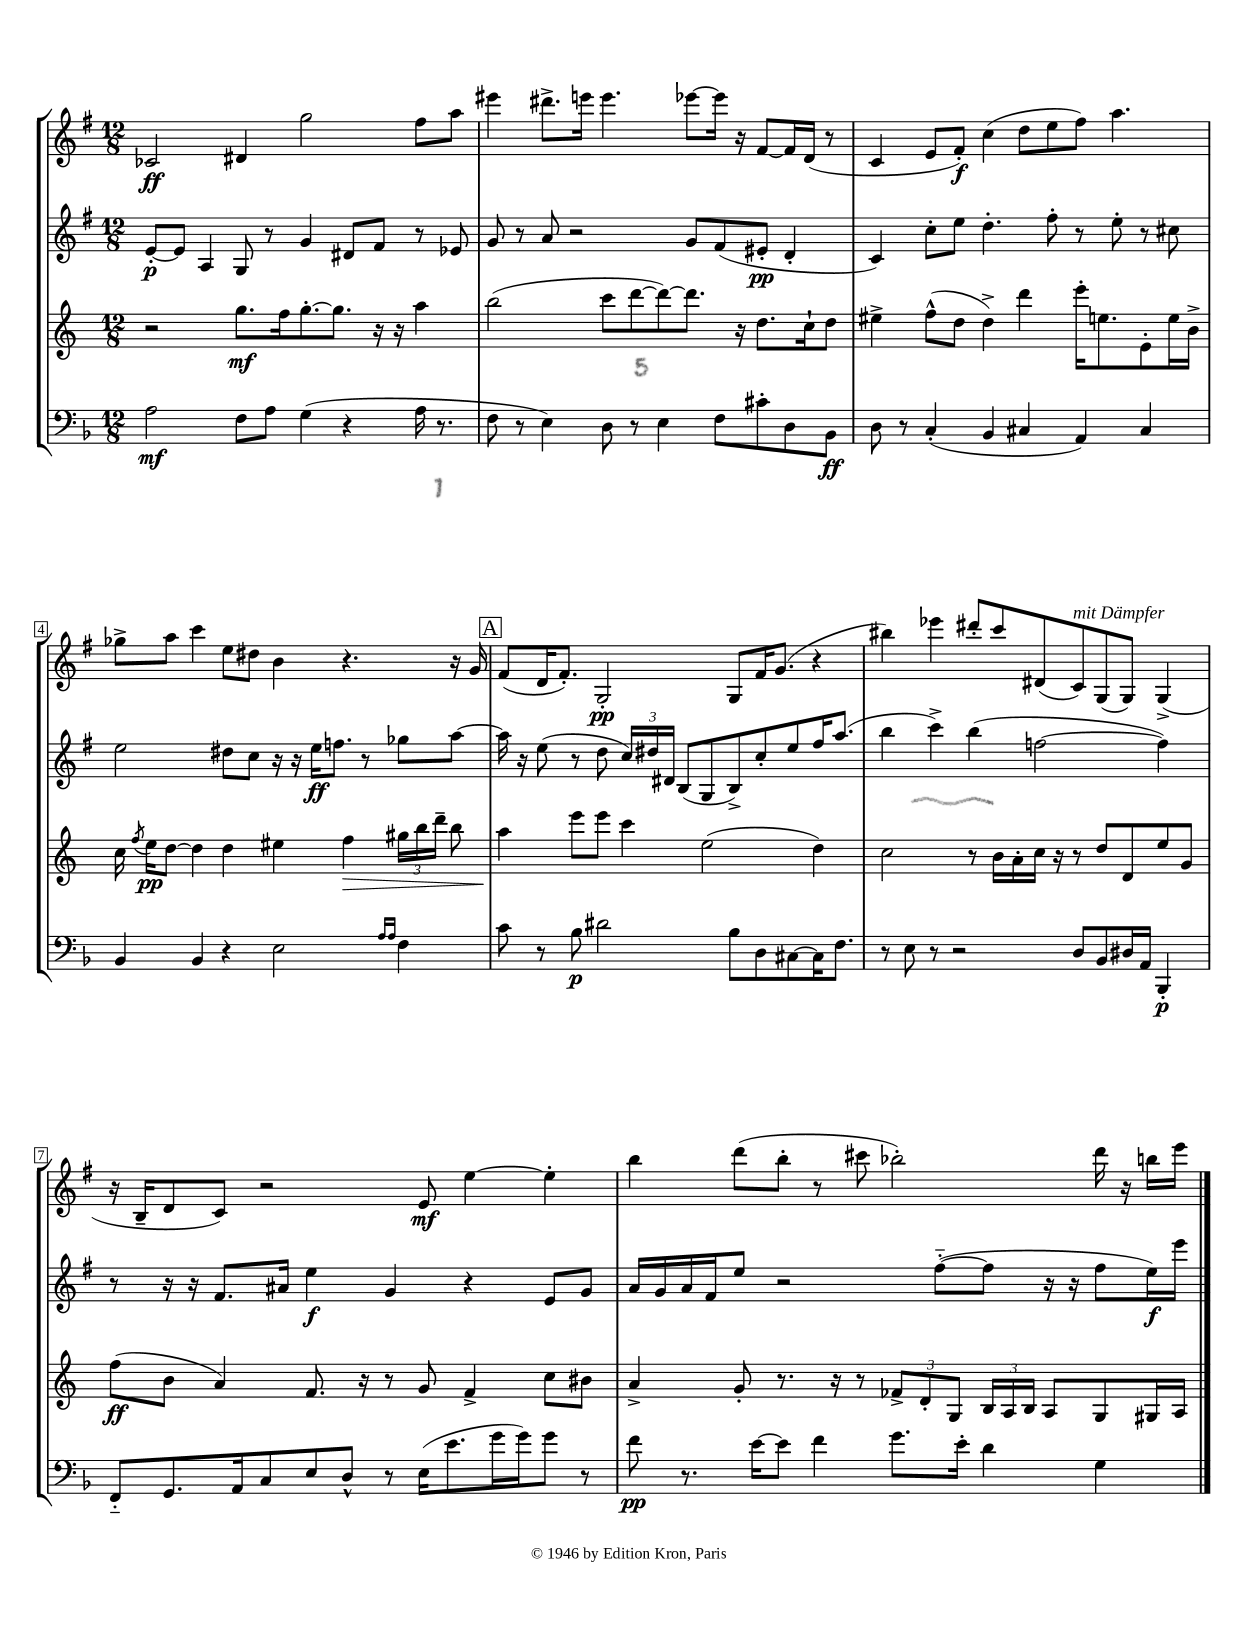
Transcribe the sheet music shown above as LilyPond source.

<<
\new StaffGroup <<
\new Staff = "s0" {
    \clef treble \key g \major \numericTimeSignature \time 12/8
    \autoBeamOff ces'2\ff dis'4 g''2 fis''8[ a''8] |
    eis'''4 dis'''8.[-> e'''16] e'''4. ees'''8[~ ees'''16] r16 fis'8[~ fis'16 d'16]( r8 |
    c'4 e'8[ fis'8]-.\f) c''4( d''8[ e''8 fis''8]) a''4. |
    ges''8[-> a''8] c'''4 e''8[ dis''8] b'4 r4. r16 g'16 |
    \mark \markup { \box "A" } fis'8[( d'16 fis'8.]-.) g2-.\pp g8[ fis'16 g'8.]( r4 |
    bis''4) ees'''4 dis'''8[-. c'''8 dis'8( c'8^\markup { \italic "mit Dämpfer" }) g8( g8]) g4->( |
    r16 b16[-- d'8 c'8]) r2 e'8\mf e''4~ e''4-. |
    b''4 d'''8[( b''8]-. r8 cis'''8 bes''2-.) d'''16 r16 b''16[ e'''16] \bar "|." |
}
\new Staff = "s1" {
    \clef treble \key g \major \numericTimeSignature \time 12/8
    \autoBeamOff e'8[~-.\p e'8] a4 g8 r8 g'4 dis'8[ fis'8] r8 ees'8 |
    g'8 r8 a'8 r2 g'8[ fis'8( eis'8]-.\pp d'4-. |
    c'4) c''8[-. e''8] d''4.-. fis''8-. r8 e''8-. r8 cis''8 |
    e''2 dis''8[ c''8] r16 r16 e''16[\ff f''8.] r8 ges''8[ a''8]~ |
    \mark \markup { \box "A" } a''16 r16 e''8( r8 d''8 \tuplet 3/2 { c''16[) dis''16 dis'16] } b8[( g8 b8->) c''8-. e''8 fis''16 a''8.]( |
    b''4 c'''4->) b''4( f''2~ f''4) |
    r8 r16 r16 fis'8.[ ais'16] e''4\f g'4 r4 e'8[ g'8] |
    a'16[ g'16 a'16 fis'16 e''8] r2 fis''8[~-_( fis''8] r16 r16 fis''8[ e''16\f) e'''16] \bar "|." |
}
\new Staff = "s2" {
    \clef treble \key c \major \numericTimeSignature \time 12/8
    \autoBeamOff r2 g''8.[\mf f''16 g''8.~-. g''8.] r16 r16 a''4 |
    b''2( c'''8[ d'''8~ d'''8~) d'''8.] r16 d''8.[ c''16-! d''8] |
    eis''4-> f''8[-^( d''8] d''4->) d'''4 e'''16[-. e''8. e'8-. e''16 b'16]-> |
    c''16 \acciaccatura { f''8 } e''16[\pp d''8]~ d''4 d''4 eis''4 f''4\> \tuplet 3/2 { gis''16[ b''16 d'''16]-- } b''8 |
    \mark \markup { \box "A" } a''4\! e'''8[ e'''8] c'''4 e''2( d''4) |
    c''2 r8 b'16[ a'16-. c''16] r16 r8 d''8[ d'8 e''8 g'8] |
    f''8[\ff( b'8] a'4) f'8. r16 r8 g'8 f'4-> c''8[ bis'8] |
    a'4-> g'8-. r8. r16 r8 \tuplet 3/2 { fes'8[-> d'8-. g8] } \tuplet 3/2 { b16[ a16 b16] } a8[ g8 gis16 a16] \bar "|." |
}
\new Staff = "s3" {
    \clef bass \key f \major \numericTimeSignature \time 12/8
    \autoBeamOff a2\mf f8[ a8] g4( r4 a16 r8. |
    f8 r8 e4) d8 r8 e4 f8[ cis'8-. d8 bes,8]\ff |
    d8 r8 c4-.( bes,4 cis4 a,4) cis4 |
    bes,4 bes,4 r4 e2 \grace { a16[ a16] } f4 |
    \mark \markup { \box "A" } c'8 r8 bes8\p dis'2 bes8[ d8 cis8~ cis16 f8.] |
    r8 e8 r8 r2 d8[ bes,8 dis16 a,16] bes,,4-.\p |
    f,8[-_ g,8. a,16 c8 e8 d8]-^ r8 e16[( e'8. g'16 g'16) g'8] r8 |
    f'8\pp r8. e'16[~ e'8] f'4 g'8.[ e'16]-. d'4 g4 \bar "|." |
}
>>
>>
\layout { \context { \Score \override BarNumber.stencil = #(make-stencil-boxer 0.1 0.3 ly:text-interface::print) } }
